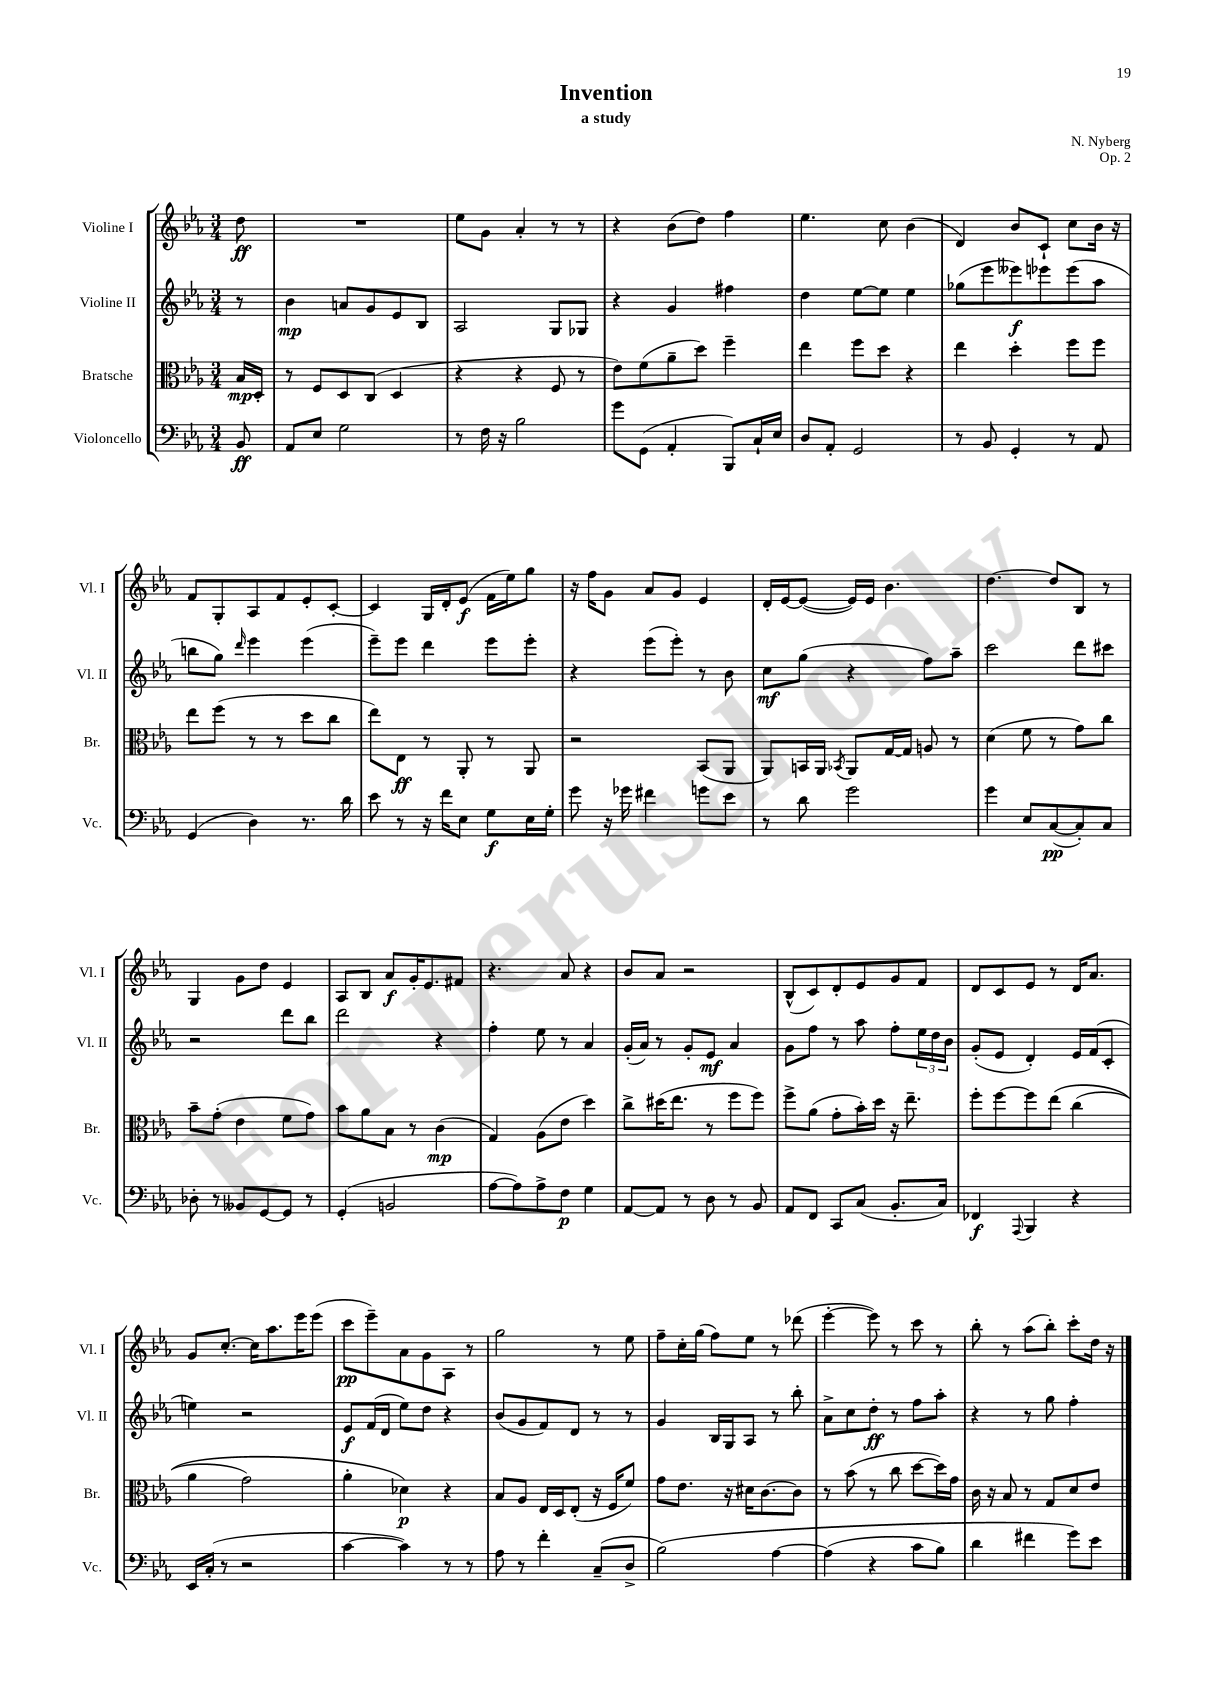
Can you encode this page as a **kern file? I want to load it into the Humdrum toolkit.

**kern	**dynam	**kern	**dynam	**kern	**dynam	**kern	**dynam
*part4	*part4	*part3	*part3	*part2	*part2	*part1	*part1
*staff4	*staff4	*staff3	*staff3	*staff2	*staff2	*staff1	*staff1
*I"Violoncello	*	*I"Bratsche	*	*I"Violine II	*	*I"Violine I	*
*I'Vc.	*	*I'Br.	*	*I'Vl. II	*	*I'Vl. I	*
*clefF4	*	*clefC3	*	*clefG2	*	*clefG2	*
*k[b-e-a-]	*	*k[b-e-a-]	*	*k[b-e-a-]	*	*k[b-e-a-]	*
*M3/4	*	*M3/4	*	*M3/4	*	*M3/4	*
=	=	=	=	=	=	=	=
8BB-/	ff	16B-/LL	mp	8r	.	8dd\	ff
.	.	16D'/JJ	.	.	.	.	.
=1	=1	=1	=1	=1	=1	=1	=1
8AA-/L	.	8r	.	4b-\	mp	2.r	.
8E-/J	.	8F/L	.	.	.	.	.
2G\	.	8D/	.	8an/L	.	.	.
.	.	(8C/J	.	8g/	.	.	.
.	.	4D/	.	8e-/	.	.	.
.	.	.	.	8B-/J	.	.	.
=2	=2	=2	=2	=2	=2	=2	=2
8r	.	4r	.	2A-/	.	8ee-\L	.
16F\	.	.	.	.	.	8g\J	.
16r	.	.	.	.	.	.	.
2B-\	.	4r	.	.	.	4a-'/	.
.	.	8F/	.	8G/L	.	8r	.
.	.	8r	.	8G-X/J	.	8r	.
=3	=3	=3	=3	=3	=3	=3	=3
8g\L	.	8e-\L)	.	4r	.	4r	.
(8GG\J	.	(8f\	.	.	.	.	.
4AA-'/	.	8a-~\	.	4g/	.	(8b-\L	.
.	.	8dd\J)	.	.	.	8dd\J)	.
8BBB-/L)	.	4ff~\	.	4ff#X\	.	4ff\	.
16C`/L	.	.	.	.	.	.	.
16E-/JJ	.	.	.	.	.	.	.
=4	=4	=4	=4	=4	=4	=4	=4
8D/L	.	4ee-\	.	4dd\	.	4.ee-\	.
8AA-'/J	.	.	.	.	.	.	.
2GG/	.	8ff\L	.	[8ee-\L	.	.	.
.	.	8dd\J	.	8ee-\J]	.	8cc\	.
.	.	4r	.	4ee-\	.	(4b-\	.
=5	=5	=5	=5	=5	=5	=5	=5
8r	.	4ee-\	.	(8gg-X\L	.	4d/)	.
8BB-/	.	.	.	8eee-\	.	.	.
4GG'/	.	4dd'\	.	8eee--X\)	f	8b-/L	.
.	.	.	.	8eee-X\	.	8c`/J	.
8r	.	8ff\L	.	(8eee-\	.	8cc\L	.
8AA-/	.	8ff\J	.	8aa-\J	.	16b-\Jk	.
.	.	.	.	.	.	16r	.
!!LO:LB:g=z
=6	=6	=6	=6	=6	=6	=6	=6
(4GG/	.	8ee-\L	.	8bbn\L	.	8f/L	.
.	.	(8ff\J	.	8gg\J)	.	8G'/	.
.	.	.	.	16qqddd/	.	.	.
4D\)	.	8r	.	4eee-\	.	8A-/	.
.	.	8r	.	.	.	8f/	.
8.r	.	8dd\L	.	(4eee-\	.	8e-'/	.
.	.	8cc\J	.	.	.	[8c'/J	.
16d\	.	.	.	.	.	.	.
=7	=7	=7	=7	=7	=7	=7	=7
8e-\	.	8ee-\L)	.	8eee-~\L)	.	4c/]	.
8r	.	8E-\J	ff	8eee-\J	.	.	.
16r	.	8r	.	4ddd\	.	16G/LL	.
16f\KL	.	.	.	.	.	16d'/J	.
8E-\J	.	8AA-'/	.	.	.	(8e-/J	f
8G\L	f	8r	.	8eee-\L	.	16f\LL	.
.	.	.	.	.	.	16ee-\J)	.
16E-\L	.	8AA-/	.	8eee-'\J	.	8gg\J	.
16G'\JJ	.	.	.	.	.	.	.
=8	=8	=8	=8	=8	=8	=8	=8
8g\	.	2r	.	4r	.	16r	.
.	.	.	.	.	.	16ff\KL	.
16r	.	.	.	.	.	8g\J	.
16g-X\	.	.	.	.	.	.	.
4f#X\	.	.	.	(8eee-\L	.	8a-/L	.
.	.	.	.	8eee-'\J)	.	8g/J	.
8gn\L	.	(8BB-/L	.	8r	.	4e-/	.
8e-\J	.	8AA-/J	.	8b-\	.	.	.
=9	=9	=9	=9	=9	=9	=9	=9
8r	.	8AA-/L)	.	8cc\L	mf	16d'/LL	.
.	.	.	.	.	.	[16e-/J	.
8d\	.	16BBn/L	.	(8gg\J	.	(8e-/J_	.
.	.	16AA-/JJ	.	.	.	.	.
.	.	8qBB-X/	.	.	.	.	.
2g\	.	8AA-/L	.	4r	.	16e-/LL])	.
.	.	.	.	.	.	16e-/JJ	.
.	.	[16G/L	.	.	.	4.b-\	.
.	.	16G/JJ]	.	.	.	.	.
.	.	8An/	.	8ff\L)	.	.	.
.	.	8r	.	8aa-~\J	.	.	.
=10	=10	=10	=10	=10	=10	=10	=10
4g\	.	(4d\	.	2ccc\	.	[4.dd\	.
8E-/L	.	8f\	.	.	.	.	.
([8C/	pp	8r	.	.	.	8dd/L]	.
8C'/])	.	8g\L)	.	8ddd\L	.	8B-/J	.
8C/J	.	8cc\J	.	8ccc#X\J	.	8r	.
!!LO:LB:g=z
=11	=11	=11	=11	=11	=11	=11	=11
8D-X'\	.	8b-~\L	.	2r	.	4G/	.
8r	.	(8g'\J	.	.	.	.	.
8BB--X/L	.	4e-\	.	.	.	8g\L	.
[8GG/	.	.	.	.	.	8dd\J	.
8GG/J]	.	8f\L	.	8ddd\L	.	4e-/	.
8r	.	8g\J)	.	8bb-\J	.	.	.
=12	=12	=12	=12	=12	=12	=12	=12
(4GG'/	.	8b-\L	.	2ddd\	.	8A-/L	.
.	.	8a-\	.	.	.	8B-/J	.
2BBn/	.	8B-\J	.	.	.	8a-/L	f
.	.	8r	.	.	.	16g'/K	.
.	.	.	.	.	.	8.e-/	.
.	.	(4c\	mp	4r	.	.	.
.	.	.	.	.	.	8f#X/J	.
=13	=13	=13	=13	=13	=13	=13	=13
[8A-\L	.	4G/)	.	4ff'\	.	4.r	.
8A-\])	.	.	.	.	.	.	.
8A-^\	.	(8A-\L	.	8ee-\	.	.	.
8F\J	p	8e-\J	.	8r	.	8a-/	.
4G\	.	4dd\)	.	4a-/	.	4r	.
=14	=14	=14	=14	=14	=14	=14	=14
[8AA-/L	.	8cc^\L	.	(16g'/LL	.	8b-/L	.
.	.	.	.	16a-/JJ)	.	.	.
8AA-/J]	.	(16dd#X\K	.	8r	.	8a-/J	.
.	.	8.ee-\J	.	.	.	.	.
8r	.	.	.	8g'/L	.	2r	.
8D\	.	8r	.	8e-/J	mf	.	.
8r	.	8ff\L	.	4a-/	.	.	.
8BB-/	.	8ff\J)	.	.	.	.	.
=15	=15	=15	=15	=15	=15	=15	=15
8AA-/L	.	8ff^\L	.	8g\L	.	(8B-^^/L	.
8FF/J	.	(8a-\J	.	8ff\J	.	8c/)	.
8CC/L	.	8g'\L	.	8r	.	8d'/	.
(8C/J	.	16b-'\L)	.	8aa-\	.	8e-/	.
.	.	16dd\JJ	.	.	.	.	.
8.BB-'/L	.	16r	.	8ff'\L	.	8g/	.
.	.	8.ee-~\	.	.	.	.	.
.	.	.	.	24ee-\L	.	8f/J	.
.	.	.	.	24dd\	.	.	.
16C/Jk)	.	.	.	.	.	.	.
.	.	.	.	24b-\JJ	.	.	.
=16	=16	=16	=16	=16	=16	=16	=16
4FF-X/	f	8ff'\L	.	(8g'/L	.	8d/L	.
.	.	[8ff\	.	8e-/J	.	8c/	.
8qqAAA-/	.	.	.	.	.	.	.
4BBB-/	.	8ff\]	.	4d'/)	.	8e-/J	.
.	.	(8ee-\J	.	.	.	8r	.
4r	.	(4cc\	.	16e-/LL	.	16d/KL	.
.	.	.	.	(16f/J	.	8.a-/J	.
.	.	.	.	8c'/J	.	.	.
!!LO:LB:g=z
=17	=17	=17	=17	=17	=17	=17	=17
16EE-/LL	.	4a-\	.	4een\)	.	8g/L	.
(16C'/JJ	.	.	.	.	.	.	.
8r	.	.	.	.	.	[8.cc'/J	.
2r	.	2g\)	.	2r	.	.	.
.	.	.	.	.	.	16cc\KL]	.
.	.	.	.	.	.	8.aa-\	.
.	.	.	.	.	.	16eee-\K	.
.	.	.	.	.	.	(8eee-\J	.
=18	=18	=18	=18	=18	=18	=18	=18
[4c\	.	4a-'\	.	8e-/L	f	8ccc\L	pp
.	.	.	.	(16f/L	.	8eee-~\)	.
.	.	.	.	16d/JJ	.	.	.
4c\])	.	4d-X\)	p	8ee-\L)	.	8a-\	.
.	.	.	.	8dd\J	.	8g\	.
8r	.	4r	.	4r	.	8A-\J	.
8r	.	.	.	.	.	8r	.
=19	=19	=19	=19	=19	=19	=19	=19
8A-\	.	8B-/L	.	(8b-/L	.	2gg\	.
8r	.	8A-/J	.	8g/	.	.	.
4f'\	.	16E-/LL	.	8f/)	.	.	.
.	.	16D/J	.	.	.	.	.
.	.	(8E-'/J	.	8d/J	.	.	.
(8C~/L	.	16r	.	8r	.	8r	.
.	.	16F/KL	.	.	.	.	.
8D^/J	.	8f/J)	.	8r	.	8ee-\	.
=20	=20	=20	=20	=20	=20	=20	=20
(2B-\)	.	8g\L	.	4g/	.	8ff~\L	.
.	.	8.e-\J	.	.	.	16cc'\L	.
.	.	.	.	.	.	(16gg\JJ	.
.	.	.	.	16B-/LL	.	8ff\L)	.
.	.	16r	.	16G/J	.	.	.
.	.	16d#X\KL	.	8A-/J	.	8ee-\J	.
.	.	[8.c\	.	.	.	.	.
[4A-\	.	.	.	8r	.	8r	.
.	.	8c\J]	.	8bb-'\	.	(8ddd-X\	.
=21	=21	=21	=21	=21	=21	=21	=21
(4A-\]	.	8r	.	8a-^\L	.	[4eee-'\	.
.	.	(8b-\	.	8cc\	.	.	.
4r	.	8r	.	8dd'\J	ff	8eee-\])	.
.	.	8cc\	.	8r	.	8r	.
8c\L	.	[8dd\L	.	8ff\L	.	8ccc\	.
8B-\J)	.	16dd\L])	.	8aa-'\J	.	8r	.
.	.	16g\JJ	.	.	.	.	.
=22	=22	=22	=22	=22	=22	=22	=22
4d\	.	16c\	.	4r	.	8bb-'\	.
.	.	16r	.	.	.	.	.
.	.	8B-/	.	.	.	8r	.
4f#X\	.	8r	.	8r	.	(8aa-\L	.
.	.	8G/L	.	8gg\	.	8bb-'\J)	.
8g\L)	.	8d/	.	4ff'\	.	8ccc'\L	.
8e-\J	.	8e-/J	.	.	.	16dd\Jk	.
.	.	.	.	.	.	16r	.
==	==	==	==	==	==	==	==
*-	*-	*-	*-	*-	*-	*-	*-
